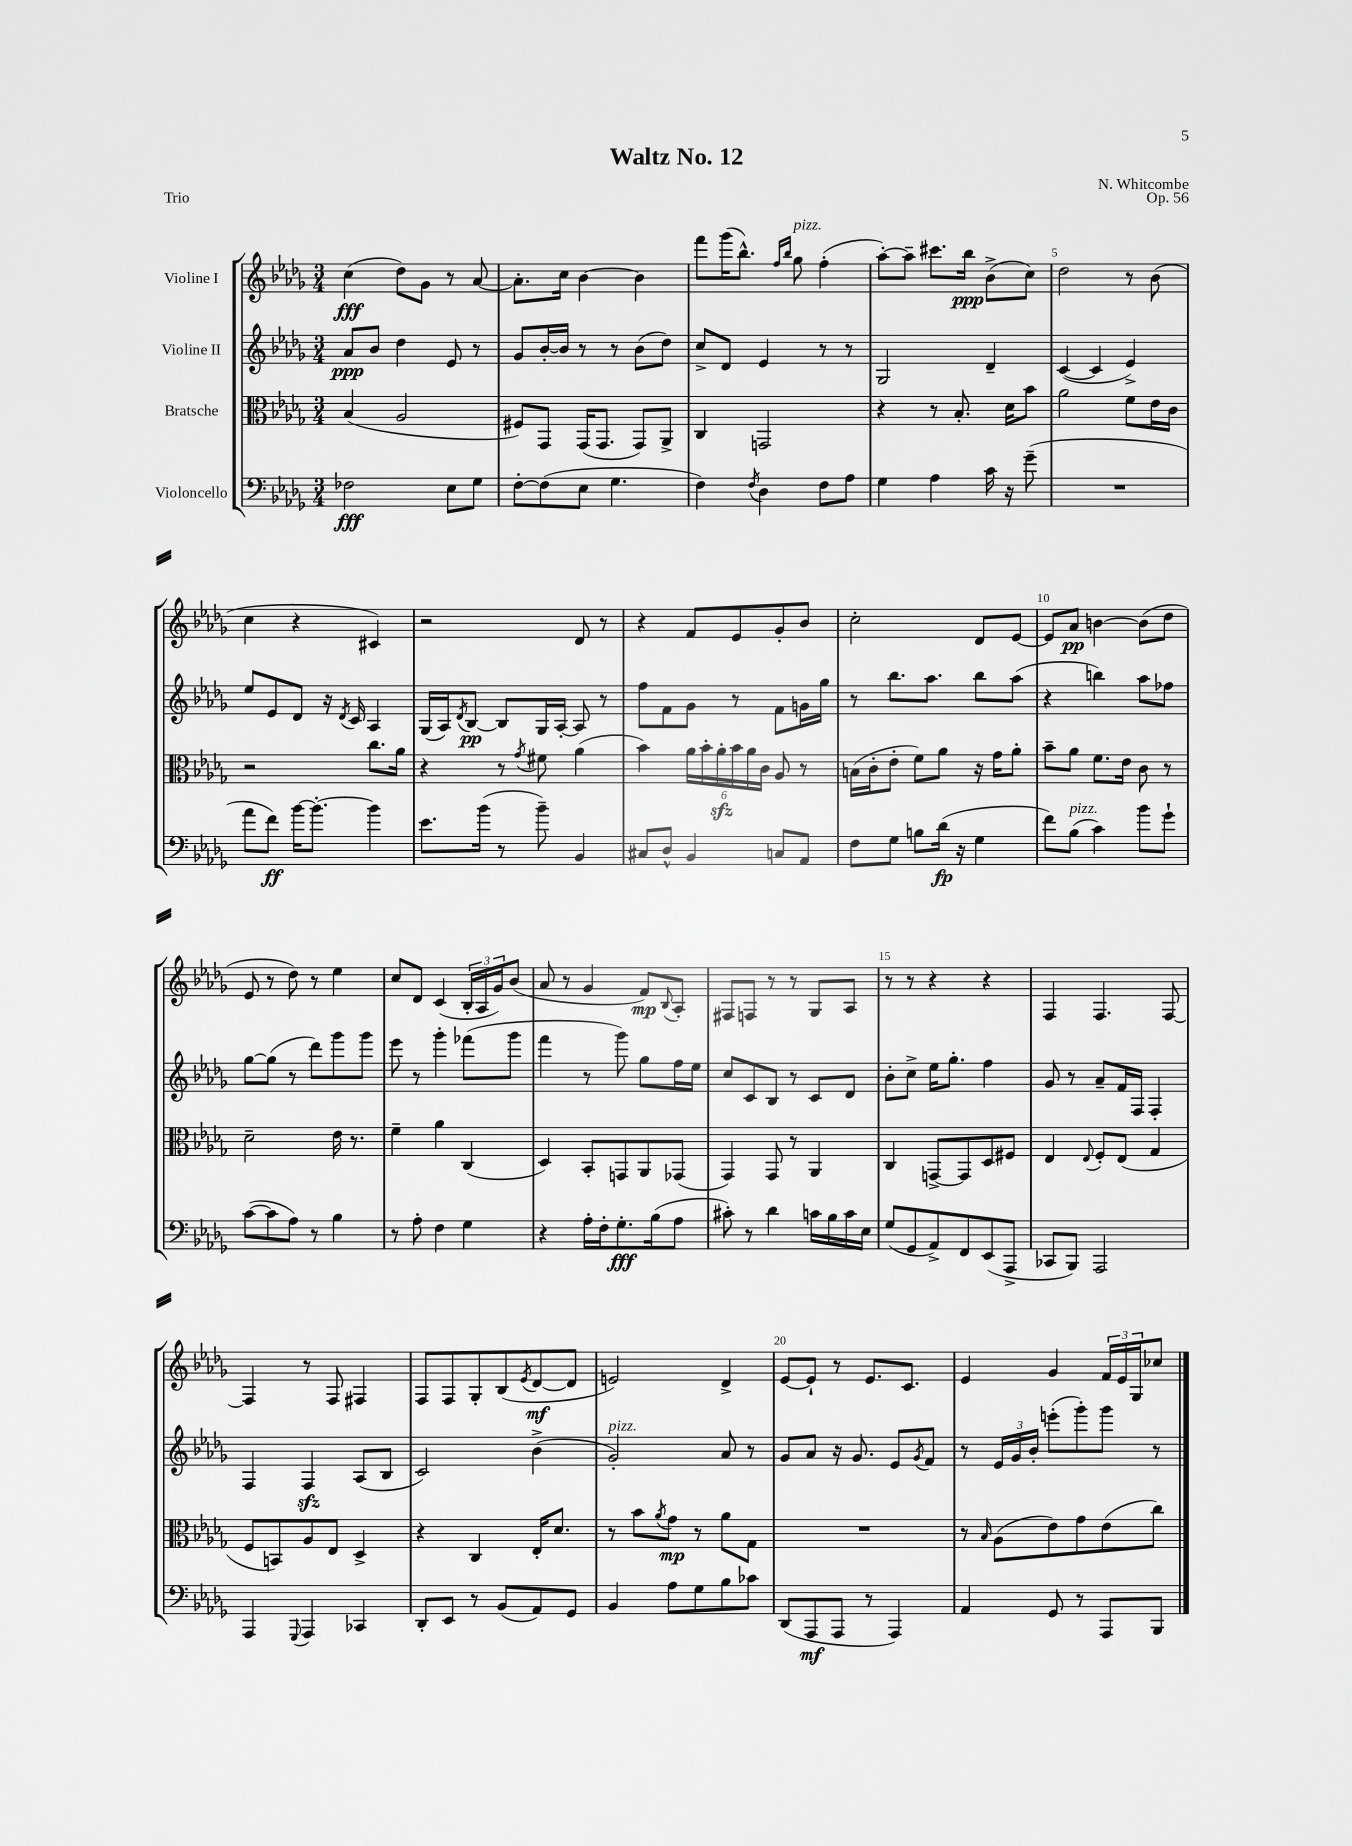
\header { title = "Waltz No. 12" composer = "N. Whitcombe" opus = "Op. 56" piece = "Trio" }
<<
\new StaffGroup <<
\new Staff = "s0" \with { instrumentName = "Violine I" } {
    \clef treble \key des \major \numericTimeSignature \time 3/4
    c''4\fff( des''8) ges'8 r8 aes'8~ |
    aes'8.-. c''16 bes'4~ bes'4 |
    f'''8 ges'''16( bes''8.-^) \grace { f''16 bes''16 } ges''8^\markup { \italic "pizz." } f''4-.( |
    aes''8~-.) aes''8-- cis'''8. bes''16\ppp bes'8->( c''8) |
    des''2 r8 bes'8( |
    c''4 r4 cis'4) |
    r2 des'8 r8 |
    r4 f'8 ees'8 ges'8-. bes'8 |
    c''2-. des'8 ees'8~ |
    ees'8 aes'8\pp b'4~ b'8( des''8 |
    ees'8 r8 des''8) r8 ees''4 |
    c''8 des'8 c'4( \tuplet 3/2 { bes16-. aes16 ges'16) } bes'8( |
    aes'8 r8 ges'4 f'8\mp) \appoggiatura { bes8 } aes8-. |
    fis8 f8 r8 r8 ges8 aes8 |
    r8 r8 r4 r4 |
    f4 f4. f8~ |
    f4 r8 f8 fis4 |
    f8 f8 ges8-. bes8( \acciaccatura { ees'8 } des'8~\mf des'8 |
    e'2) des'4-> |
    ees'8~ ees'8-! r8 ees'8. c'8. |
    ees'4 ges'4 \tuplet 3/2 { f'16 ees'16 ges16 } ces''8 \bar "|." |
}
\new Staff = "s1" \with { instrumentName = "Violine II" } {
    \clef treble \key des \major \numericTimeSignature \time 3/4
    aes'8\ppp bes'8 des''4 ees'8 r8 |
    ges'8 bes'16~-. bes'16 r8 r8 bes'8( des''8) |
    c''8-> des'8 ees'4 r8 r8 |
    ges2 des'4-- |
    c'4~( c'4 ees'4->) |
    ees''8 ees'8 des'8 r16 \acciaccatura { des'8 } c'16 aes4 |
    ges16( aes16) \acciaccatura { des'8 } bes8~\pp bes8 ges16 aes16~-. aes8 r8 |
    f''8 f'8 ges'8 r8 f'8 g'16 ges''16 |
    r8 bes''8. aes''8. bes''8 aes''8( |
    r4 b''4) aes''8 fes''8 |
    ges''8~ ges''8( r8 des'''8) ges'''8 ges'''8 |
    ees'''8 r8 ges'''4-. fes'''8( ges'''8 |
    f'''4 r8 ges'''8) ges''8 f''16 ees''16 |
    c''8 c'8 bes8 r8 c'8 des'8 |
    bes'8-. c''8-> ees''16 ges''8.-. f''4 |
    ges'8 r8 aes'8-- f'16 f16 f4-. |
    f4 f4\sfz aes8( bes8 |
    c'2) bes'4->( |
    ges'2-.^\markup { \italic "pizz." }) aes'8 r8 |
    ges'8 aes'8 r16 ges'8. ees'8 \acciaccatura { ges'8 } f'8 |
    r8 \tuplet 3/2 { ees'16 ges'16 bes'16-. } e'''8-.( ges'''8-.) ges'''8 r8 \bar "|." |
}
\new Staff = "s2" \with { instrumentName = "Bratsche" } {
    \clef alto \key des \major \numericTimeSignature \time 3/4
    bes4( aes2 |
    fis8) ges,8 ges,16( ges,8. ges,8) aes,8-> |
    c4 g,2 |
    r4 r8 bes8.-. des'16 bes'8 |
    aes'2 f'8 ees'16 c'16 |
    r2 c''8. aes'16 |
    r4 r8 \acciaccatura { ges'8 } fis'8 aes'4( |
    bes'4) \tuplet 6/4 { aes'16 bes'16-. aes'16-.\sfz bes'16 aes'16 c'16 } aes8 r8 |
    b16( c'16-. ees'8-. f'8) aes'8 r16 ges'16 aes'8-. |
    bes'8-- aes'8 f'8. ees'16 c'8 r8 |
    des'2-- ees'16 r8. |
    f'4-- aes'4 c4( |
    des4) bes,8-. g,8 aes,8 ges,8( |
    ges,4) ges,8 r8 aes,4 |
    c4 g,8~-> g,8 des8 fis8 |
    ees4 \appoggiatura { ees8 } f8-. ees8( ges4 |
    f8 b,8) aes8 ees8 des4-> |
    r4 c4 ees16-. des'8. |
    r8 bes'8 \acciaccatura { aes'8 } ges'8\mp r8 aes'8 ges8 |
    R2. |
    r8 \grace { bes16 } aes8( ees'8) ges'8 ees'8( c''8) \bar "|." |
}
\new Staff = "s3" \with { instrumentName = "Violoncello" } {
    \clef bass \key des \major \numericTimeSignature \time 3/4
    fes2\fff ees8 ges8 |
    f8~-. f8( ees8 ges4. |
    f4) \acciaccatura { f8 } des4 f8 aes8 |
    ges4 aes4 c'16 r16 ges'8--( |
    R2. |
    aes'8 f'8\ff) bes'16~ bes'8.~-. bes'4 |
    ees'8. bes'16( r8 bes'8--) bes,4 |
    cis8 des8-^ bes,4 c8 aes,8 |
    f8 ges8 b8 des'16\fp( r16 ges4 |
    f'8) bes8^\markup { \italic "pizz." }( c'4) bes'8 ges'8-! |
    c'8~( c'8 aes8) r8 bes4 |
    r8 aes8-. f4 ges4 |
    r4 aes16-. f16-. ges8.-.\fff bes16( aes8 |
    cis'8-.) r8 des'4 c'16 bes16 c'16 ees16 |
    ges8( ges,8 aes,8->) f,8 ees,8( aes,,8-> |
    ces,8 bes,,8) aes,,2 |
    aes,,4 \appoggiatura { ges,,8 } aes,,4 ces,4 |
    des,8-. ees,8 r8 bes,8( aes,8) ges,8 |
    bes,4 aes8 ges8 bes8 ces'8 |
    des,8( aes,,8\mf aes,,8 r8 aes,,4) |
    aes,4 ges,8 r8 aes,,8 bes,,8 \bar "|." |
}
>>
>>
\layout { \context { \Score \override BarNumber.break-visibility = ##(#f #t #t) barNumberVisibility = #(every-nth-bar-number-visible 5) } }
